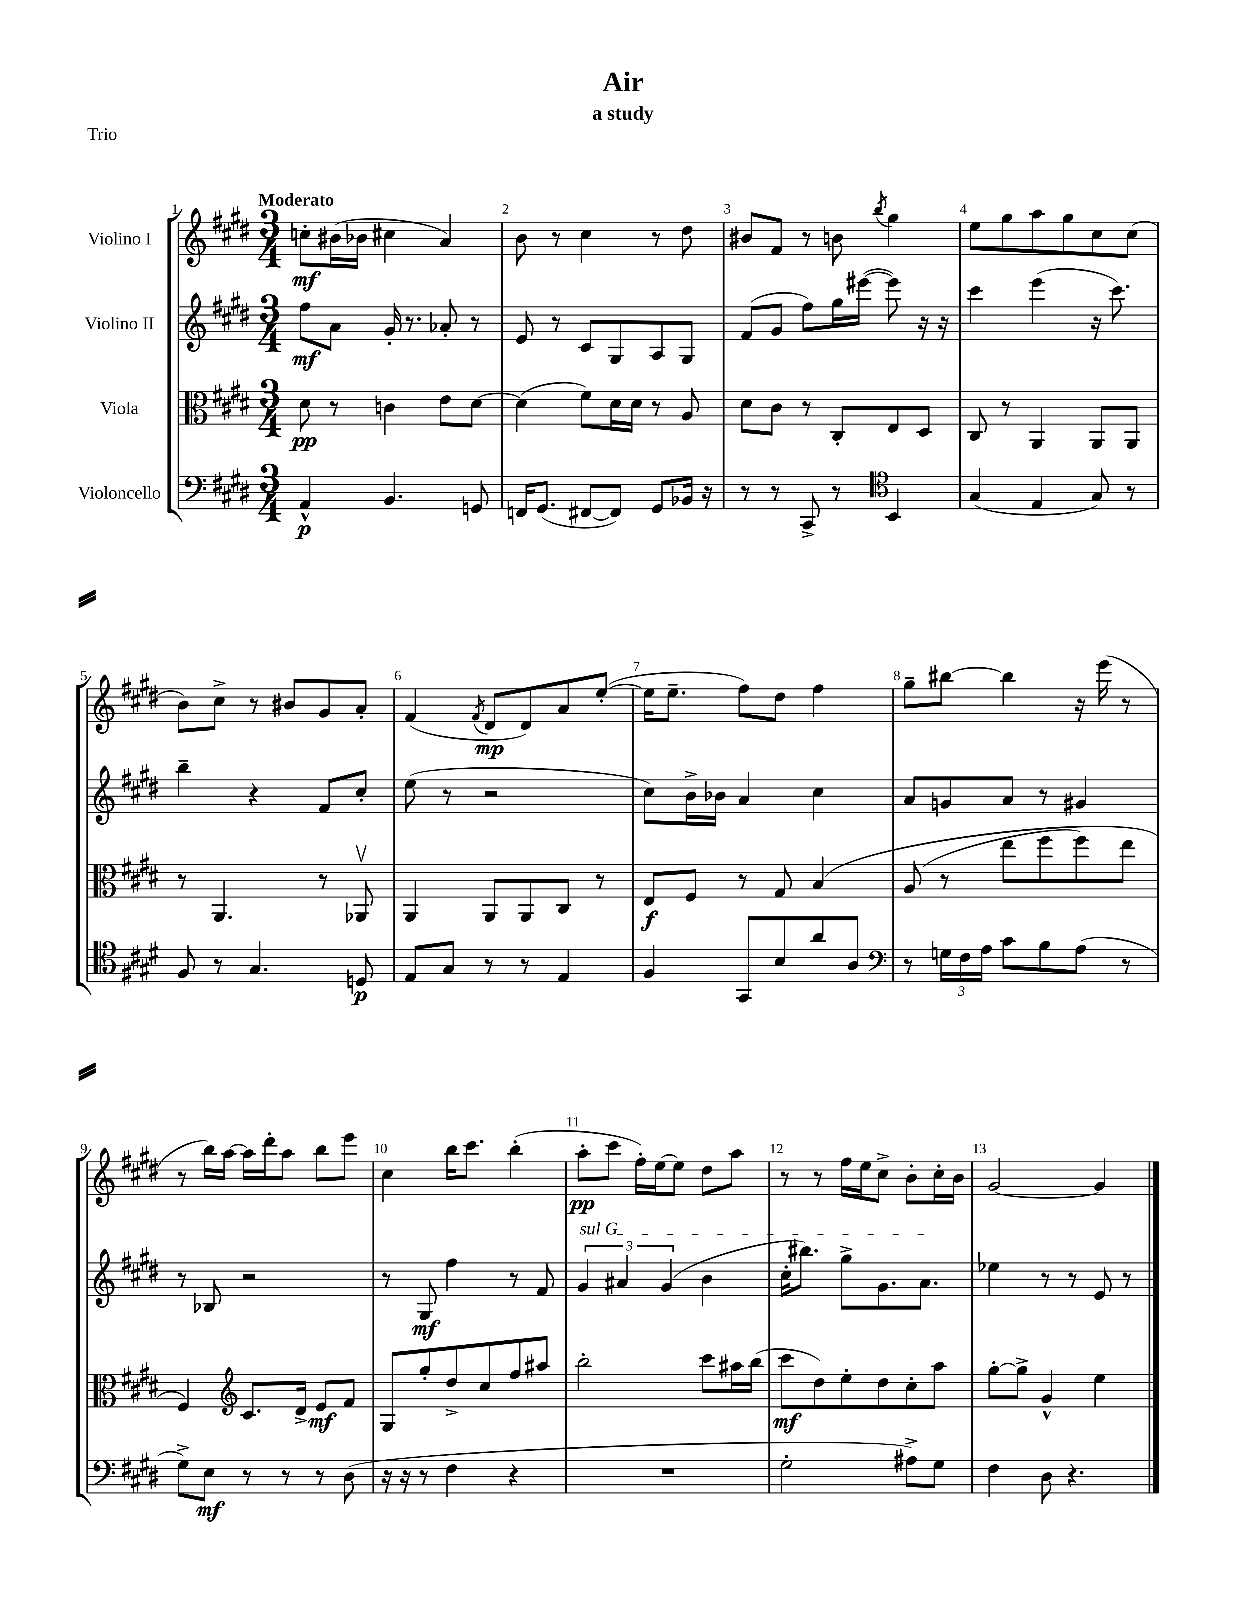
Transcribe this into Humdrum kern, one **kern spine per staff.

**kern	**kern	**kern	**kern
*staff4	*staff3	*staff2	*staff1
*clefF4	*clefC3	*clefG2	*clefG2
*k[f#c#g#d#]	*k[f#c#g#d#]	*k[f#c#g#d#]	*k[f#c#g#d#]
*M3/4	*M3/4	*M3/4	*M3/4
4AA^^	8d#	8ff#	8cc'
.	8r	8a	(16b#
.	.	.	16b-
4.BB	4c	16g#'	4cc#
.	.	8.r	.
.	8e	8a-'	4a)
8GG	[8d#	8r	.
=	=	=	=
16FF	(4d#]	8e	8b
(8.GG#	.	.	.
.	.	8r	8r
[8FF#	8f#)	8c#	4cc#
8FF#])	16d#	8G#	.
.	16d#	.	.
8GG#	8r	8A	8r
16BB-	8A	8G#	8dd#
16r	.	.	.
=	=	=	=
8r	8d#	(8f#	8b#
8r	8c#	8g#	8f#
8CC#^	8r	8ff#)	8r
8r	8C#'	16gg#	8b
.	.	([16eee#	.
*clefC4	*	*	*
.	.	.	8qbb
4BB	8E	8eee#])	4gg#
.	8D#	16r	.
.	.	16r	.
=	=	=	=
(4G#	8C#	4ccc#	8ee
.	8r	.	8gg#
4E	4AA	(4eee	8aa
.	.	.	8gg#
8G#)	8AA	16r	8cc#
.	.	8.ccc#)	.
8r	8AA	.	(8cc#
=	=	=	=
8F#	8r	4bb~	8b)
8r	4.AA	.	8cc#^
4.G#	.	4r	8r
.	.	.	8b#
.	8r	8f#	8g#
8D	8AA-v	8cc#'	8a'
=	=	=	=
8E	4AA	(8ee	(4f#
8G#	.	8r	.
.	.	.	8qf#
8r	8AA	2r	8d#
8r	8AA	.	8d#)
4E	8C#	.	8a
.	8r	.	([8ee'
=	=	=	=
4F#	8E	8cc#)	16ee]
.	.	.	8.ee~
.	8F#	16b^	.
.	.	16b-	.
8GG#	8r	4a	8ff#)
8B	8G#	.	8dd#
8a	&(4B	4cc#	4ff#
8A	.	.	.
=	=	=	=
*clefF4	*	*	*
8r	(8A	8a	8gg#~
24G	8r	8g	[8bb#
24F#	.	.	.
24A	.	.	.
8c#	8ee	8a	4bb#]
8B	8ff#	8r	.
(8A	8ff#)	4g#	16r
.	.	.	(16eee
8r	8ee	.	8r
=	=	=	=
8G#^)	4F#&)	8r	8r
8E	.	8B-	16bb)
.	.	.	[16aa
*	*clefG2	*	*
8r	8.c#	2r	16aa]
.	.	.	16ddd#'
8r	.	.	8aa
.	16d#^	.	.
8r	8e	.	8bb
(8D#	8f#	.	8eee
=	=	=	=
16r	8G#	8r	4cc#
16r	.	.	.
8r	8gg#'	8G#	.
4F#	8dd#^	4ff#	16bb
.	.	.	8.ccc#
.	8cc#	.	.
4r	8ff#	8r	(4bb'
.	8aa#	8f#	.
=	=	=	=
2.r	2bb'	6g#	8aa'
.	.	.	8ccc#
.	.	6a#	.
.	.	.	16ff#')
.	.	.	[16ee
.	.	(6g#	.
.	.	.	8ee]
.	8ccc#	4b	8dd#
.	16aa#	.	8aa
.	(16bb	.	.
=	=	=	=
2G#'	8ccc#	16cc#'	8r
.	.	8.bb#)	.
.	8dd#)	.	8r
.	8ee'	8gg#^	16ff#
.	.	.	16ee
.	8dd#	8.g#	8cc#^
8A#^)	8cc#'	.	8b'
.	.	8.a	.
8G#	8aa	.	16cc#'
.	.	.	16b
=	=	=	=
4F#	[8gg#'	4ee-	[2g#
.	8gg#^]	.	.
8D#	4g#^^	8r	.
4.r	.	8r	.
.	4ee	8e	4g#]
.	.	8r	.
==	==	==	==
*-	*-	*-	*-
